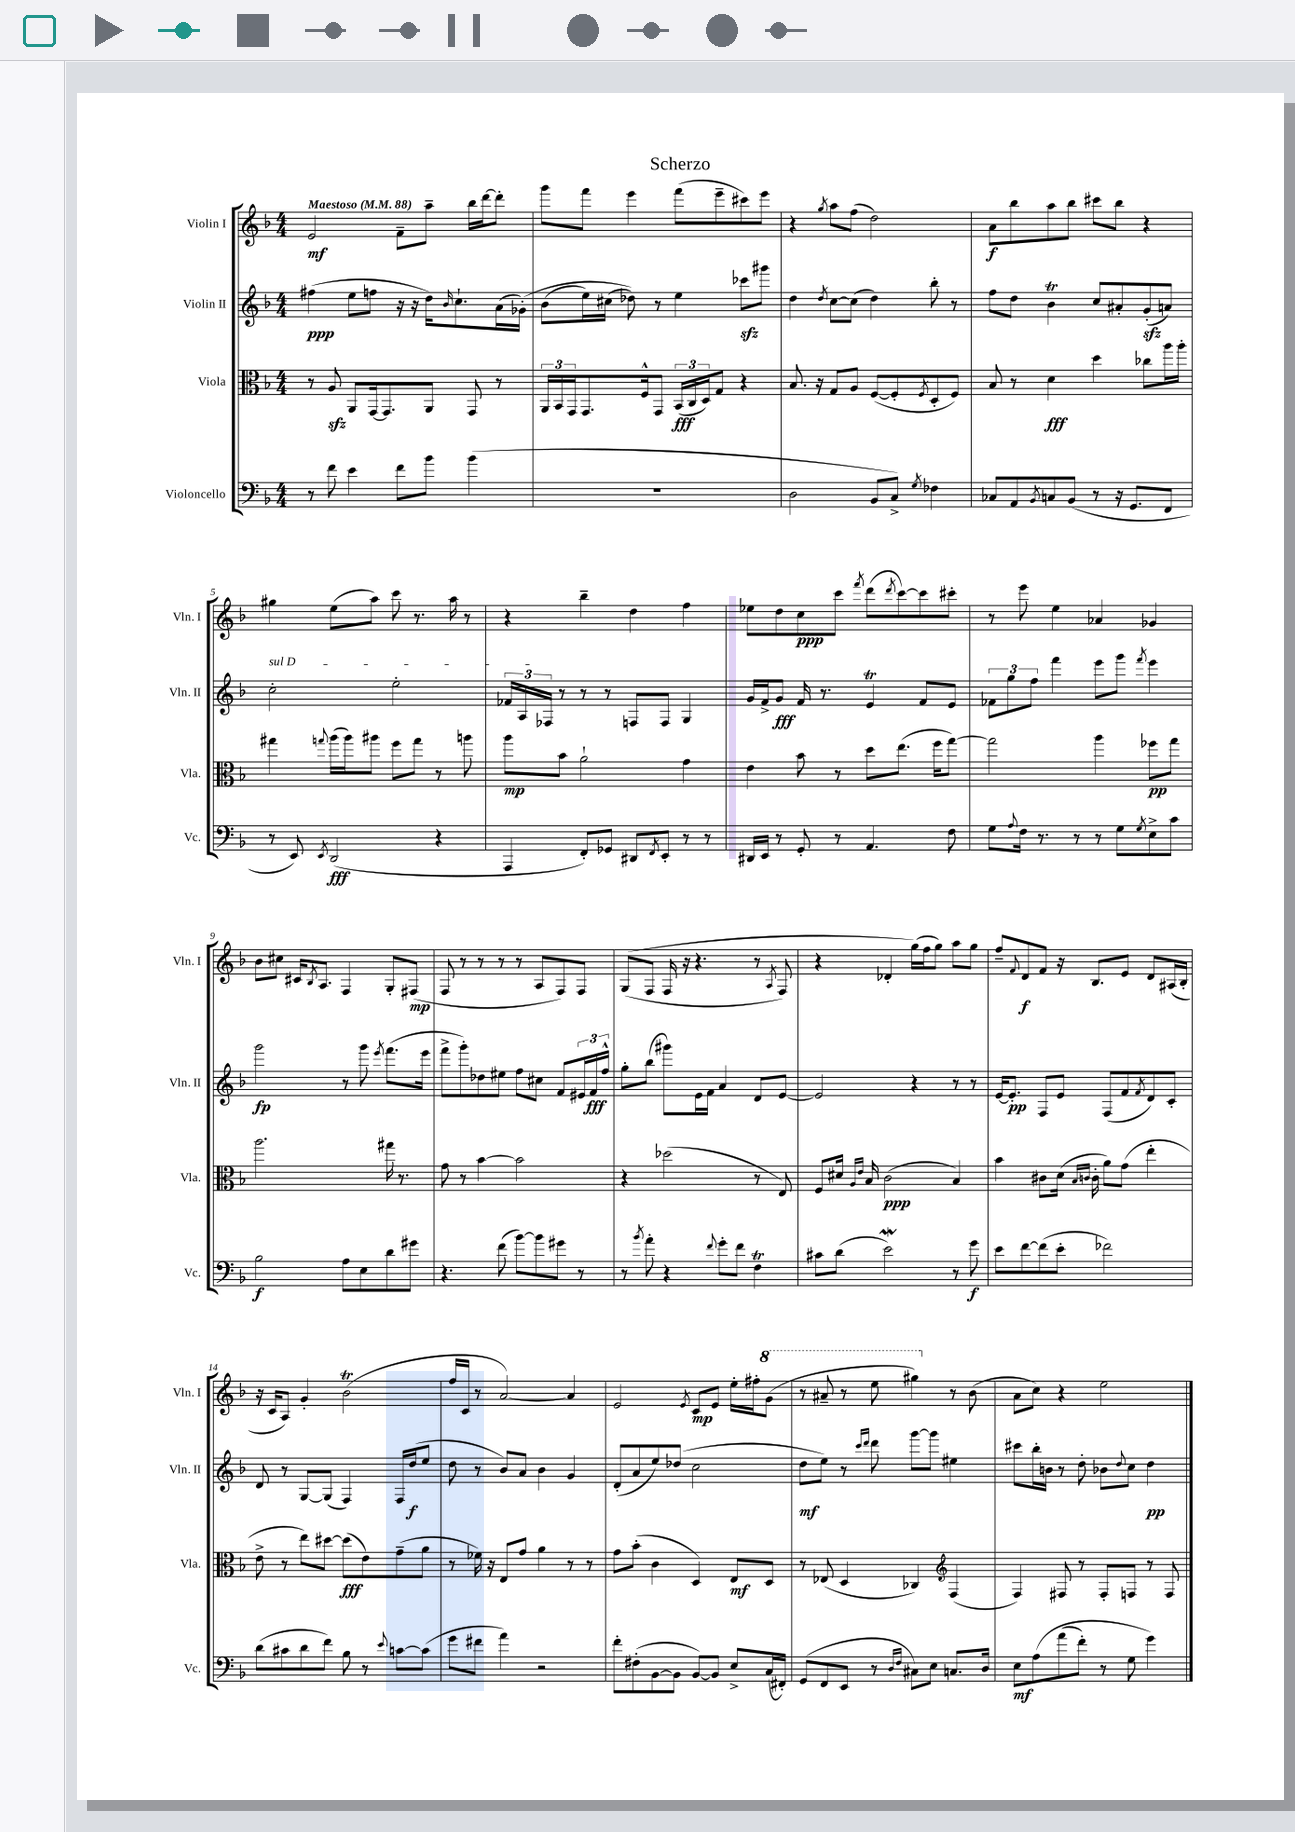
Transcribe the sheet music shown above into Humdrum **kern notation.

**kern	**kern	**kern	**kern
*staff4	*staff3	*staff2	*staff1
*clefF4	*clefC3	*clefG2	*clefG2
*k[b-]	*k[b-]	*k[b-]	*k[b-]
*M4/4	*M4/4	*M4/4	*M4/4
*MM88	*MM88	*MM88	*MM88
8r	8r	(4ff#	2e
8f	8A	.	.
4e	8AA	8ee	.
.	[16GG	8ff	.
.	8.GG]	.	.
8f	.	16r	8f~
.	.	16r	.
8b-	8AA	16dd)	8aa~
.	.	16qqb-	.
.	.	8.cc`	.
(4b-	8GG	.	16bb-
.	.	.	[16ddd
.	8r	(16a	8ddd']
.	.	&(16g-')	.
=	=	=	=
1r	24AA	(8b-	8ggg
.	24BB-	.	.
.	24GG	.	.
.	8.GG	16ee)	8fff
.	.	(16cc#	.
.	.	8dd-)&)	4eee
.	16F^^	.	.
.	8GG	8r	.
.	(24BB-	4ee	(8fff
.	24C	.	.
.	24D)	.	.
.	8G	.	8eee~
.	4r	8ccc-	8ccc#)
.	.	8ggg#	8eee
=	=	=	=
2D	8.B-	4dd	4r
.	16r	.	.
.	.	8qdd	8qgg
.	8G	[8cc	8aa
.	8A	(8cc]	(8ff
8BB-	([8F	4dd)	2dd)
8C^)	8F']	.	.
8qG	8qF	.	.
4F-	8D'	8bb-'	.
.	8F)	8r	.
=	=	=	=
8C-	8B-	8ff	8a
8AA	8r	8dd	8bb-
8qBB-	.	.	.
8C	4d	4b-	8aa
(8BB-	.	.	8bb-
8r	4dd	8cc	8ccc#
16r	.	8a#'	8bb-
8.GG	.	.	.
.	8cc-	(8g'	4r
8FF	16aa	8a)	.
.	16aa'	.	.
=	=	=	=
8r	4gg#	2cc'	4gg#
8EE)	.	.	.
8qEE	8qqgg	.	.
(2DD	(16aa	.	(8ee
.	16aa)	.	.
.	8aa#	.	8aa)
.	8ff	2ee'	8ccc
.	8gg	.	8.r
4r	8r	.	.
.	.	.	16aa
.	8aa	.	8r
=	=	=	=
4AAA	8aa	24f-	4r
.	.	24A	.
.	.	24F-	.
.	8b-	8r	.
8FF')	2a`	8r	4bb-~
8GG-	.	8r	.
8DD#	.	8F	4dd
8qFF	.	.	.
8EE'	.	8F	.
8r	4g	4G	4ff
8r	.	.	.
=	=	=	=
16DD#	4e	16g	8ee-
16EE	.	16f^	.
8r	.	8g	8dd
8GG'	8b-	16f	8cc
.	.	8.r	.
8r	8r	.	8ccc
.	.	.	8qfff
4.AA	8dd	4e	(8ddd
.	.	.	8qddd
.	(8.ee	.	[8ccc)
.	.	8f	8ccc]
.	16ff	.	.
8F	[8gg)	8e	8ccc#'
=	=	=	=
8G	2gg]	12f-	8r
.	.	12gg	.
8qqA	.	.	.
16F	.	.	8eee
.	.	12ff	.
8.r	.	.	.
.	.	4fff	4ee
8r	.	.	.
8r	4aa	8eee	4a-
8G	.	8ggg	.
8qG	.	8qfff	.
8E^	8ff-	4eee	4g-
8c	8gg	.	.
=	=	=	=
2B-	2.aa	2ggg	8b-
.	.	.	8cc#
.	.	.	16c#
.	.	.	8qB-
.	.	.	8.A
8A	.	8r	4F
8E	.	8ggg	.
.	.	8qeee	.
8d	16gg#	(8.fff	8G'
.	8.r	.	.
8g#	.	.	(8F#
.	.	16eee	.
=	=	=	=
4.r	8g	8fff^	8F
.	8r	8ggg')	8r
.	[4b-	8dd-	8r
(8f	.	8ee#	8r
[8b-)	2b-]	8ff	8r
8b-]	.	8cc#	8A
8g#	.	8f	8F)
8r	.	24e#	8F
.	.	24f	.
.	.	24ff^^	.
=	=	=	=
8r	4r	8gg'	&((8G
8qb-	.	.	.
8a'	.	(8bb-	8F
4r	(2dd-	8ggg#)	16F
.	.	.	16r
.	.	16e	4.r
.	.	16f	.
8qqf	.	.	.
8g'	.	4a	.
8f	.	.	.
4F	8r	8d	8r
.	.	.	8qA
.	8E)	[8e	8F)
=	=	=	=
8c#	8F	2e]	4r
(8d	16d#	.	.
.	16qqA	.	.
.	16qqe	.	.
.	16B-	.	.
2e)	(2c	.	4d-'
.	.	4r	(16gg&)
.	.	.	16ff
.	.	.	8gg)
8r	4B-)	8r	8aa
8g	.	8r	8gg
=	=	=	=
8e	4b-	[16e	8ff~
.	.	8.e']	.
.	.	.	8qqf
[8f	.	.	8d
(8f]	8c#	8F	8f
8e'	(16d	8e	16r
.	16qqB-	.	.
.	16qqc	.	.
.	16c'	.	8.B-
2f-)	8a)	(8F	.
.	(8g	8f	8e
.	.	8qf	.
.	4ee'	8d)	8d
.	.	8c'	(16A#
.	.	.	16B-'
=	=	=	=
(8d	8e^	8d	16r
.	.	.	16c
8c#	8r	8r	8A)
8d	8ee)	[8G	4g'
8f)	[8dd#	(8G]	.
8B-	(8dd#]	4F)	(2b-
8r	8e)	.	.
8qqe	.	.	.
[8c	(8g~	16F	.
.	.	(16dd	.
(8c]	8a	8ee	.
=	=	=	=
8g	8r	8dd	16ff
.	.	.	16c
8f#	16f-)	8r	8r
.	16r	.	.
4a)	8E	8b-)	[2a)
.	8g	8a	.
2r	4a	4b-	.
.	8r	4g	4a]
.	8r	.	.
=	=	=	=
8f'	8g	(8d'	2e
(8F#'	(8b-'	8a	.
[8BB-	4c	8ee)	.
8BB-]	.	(8dd-	.
.	.	.	8qe
[8BB-)	4D)	2cc	8c
8BB-]	.	.	8e
8E^	8E	.	16ee'
.	.	.	16ff#'
(16C	8D	.	(8gg
16FF#')	.	.	.
=	=	=	=
(8GG	8r	8dd	8r
8FF	(8E-	8ee)	8aa#~
8EE	4D	8r	8r
.	.	16qqccc	.
.	.	16qqddd	.
8r	.	8ddd	8eee
16qqD	.	.	.
16qqF	.	.	.
8C#)	4C-)	[8ggg	4ggg#)
8E	.	8ggg]	.
*	*clefG2	*	*
8.C	(4F	4ee#	8r
.	.	.	(8b-
16D	.	.	.
=	=	=	=
8E	4F)	8ccc#	8a
&(8A	.	16bb-'	8cc)
.	.	16b	.
(8a	8F#	8r	4r
8f')	8r	8dd'	.
8r	8F#'	8b-	2ee
.	.	8qqdd	.
8G	8F	8cc	.
4g&)	8r	4dd	.
.	8F	.	.
==	==	==	==
*-	*-	*-	*-
